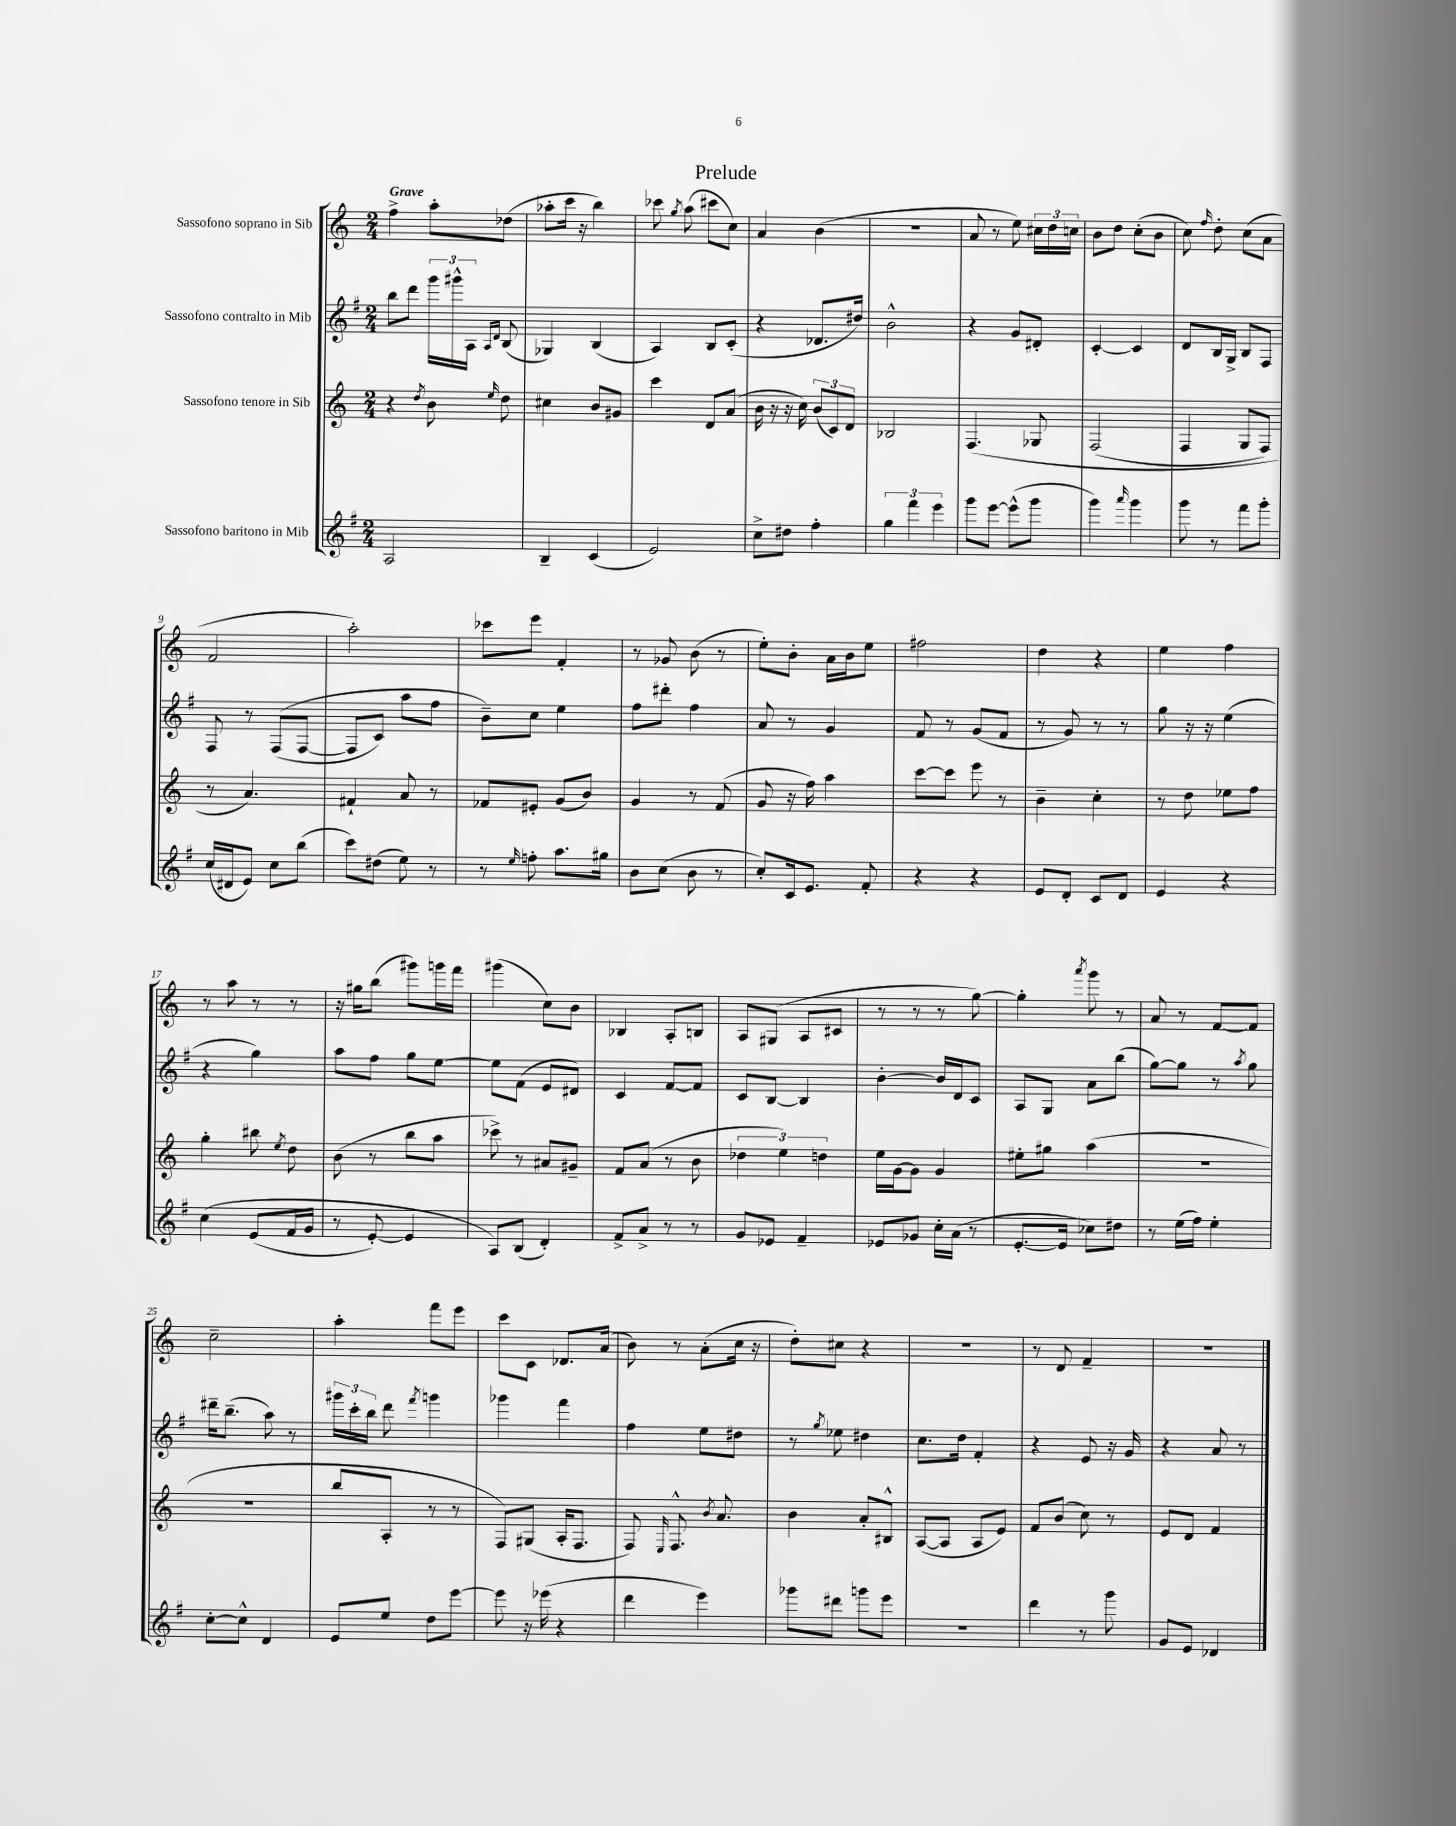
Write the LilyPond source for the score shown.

\header { title = "Prelude" }
<<
\new StaffGroup <<
\new Staff = "s0" \with { instrumentName = "Sassofono soprano in Sib" } {
    \clef treble \key c \major \numericTimeSignature \time 2/4 \tempo "Grave"
    \autoBeamOff f''4-> a''8[-. des''8]( |
    aes''8[-. c'''16] r16 b''4) |
    ces'''8 \acciaccatura { g''8 } a''8( cis'''8[ c''8]) |
    a'4 b'4( |
    R2 |
    a'8 r8 e''8) \tuplet 3/2 { cis''16[ d''16 c''16] } |
    b'8[ d''8] c''8[-.( b'8] |
    c''8) \grace { f''16 } d''8-. c''8[( a'8] |
    f'2 |
    a''2-.) |
    ces'''8[ e'''8] f'4-. |
    r8 ges'8 b'8( r8 |
    e''8[-.) b'8]-. a'16[ b'16 e''8] |
    fis''2 |
    d''4 r4 |
    e''4 f''4 |
    r8 a''8 r8 r8 |
    r16 gis''16[ b''8]( gis'''8[) g'''16 f'''16] |
    gis'''4( c''8[) b'8] |
    bes4 a8[-. b8] |
    a8[ gis8]( a8[ cis'8] |
    r8 r8 r8 g''8~) |
    g''4-. \acciaccatura { a'''8 } g'''8 r8 |
    a'8 r8 f'8[~ f'8] |
    c''2-- |
    a''4-. f'''8[ e'''8] |
    c'''8[ c'8] des'8.[ a'16]( |
    b'8) r8 a'8[-.( c''16] r16 |
    d''8[-.) cis''8] r4 |
    R2 |
    r8 d'8 f'4-- |
    R2 \bar "|." |
}
\new Staff = "s1" \with { instrumentName = "Sassofono contralto in Mib" } {
    \clef treble \key g \major \numericTimeSignature \time 2/4
    \autoBeamOff b''8[ d'''8] \tuplet 3/2 { g'''16[ gis'''16-^ a16] } \grace { a16[ d'16] } b8( |
    ges4) b4( |
    a4) b8[ c'8]-.( |
    r4 des'8.[ dis''16]) |
    b'2-^ |
    r4 g'8[ dis'8]-. |
    c'4~-. c'4 |
    d'8[ b16 g16]-> b8[ fis8] |
    fis8 r8 fis8[(\( fis8]~ |
    fis8[ c'8]) a''8[ fis''8] |
    b'8[--\) c''8] e''4 |
    fis''8[ dis'''8]-. fis''4 |
    a'8 r8 g'4 |
    fis'8 r8 g'8[( fis'8] |
    r8 g'8) r8 r8 |
    g''8 r16 r16 e''4( |
    r4 g''4) |
    a''8[ fis''8] g''8[ e''8]~ |
    e''8[ fis'8]( e'8[ dis'8]) |
    c'4 fis'8[~ fis'8] |
    c'8[ b8]~ b4 |
    b'4~-. b'16[ d'16 c'8] |
    a8[ g8] a'8[ b''8]( |
    g''8[~) g''8] r8 \acciaccatura { a''8 } g''8 |
    dis'''16[-- b''8.]--( a''8) r8 |
    \tuplet 3/2 { gis'''16[ c'''16-. b''16] } d'''8 \acciaccatura { fis'''8 } g'''4 |
    ges'''4 fis'''4 |
    fis''4 e''8[ dis''8] |
    r8 \acciaccatura { g''8 } ees''8 dis''4 |
    c''8.[ d''16] fis'4-. |
    r4 e'8 r16 g'16 |
    r4 a'8 r8 \bar "|." |
}
\new Staff = "s2" \with { instrumentName = "Sassofono tenore in Sib" } {
    \clef treble \key c \major \numericTimeSignature \time 2/4
    \autoBeamOff r4 \acciaccatura { d''8 } b'8 \grace { e''16 } d''8 |
    cis''4 b'8[ gis'8] |
    c'''4 d'8[ a'8]( |
    b'16 r16 r16 c''16) \tuplet 3/2 { b'8[( c'8) d'8] } |
    bes2 |
    f4.\( ges8 |
    f2( |
    f4 g8[ f8]) |
    r8 a'4.\) |
    fis'4-! a'8 r8 |
    fes'8[ eis'8]-. g'8[( b'8]) |
    g'4 r8 f'8( |
    g'8 r16 f''16) a''4 |
    c'''8[~ c'''8] e'''8 r8 |
    b'4-- c''4-. |
    r8 d''8 ees''8[ f''8] |
    g''4-. bis''8 \acciaccatura { e''8 } d''8 |
    b'8( r8 b''8[ a''8] |
    ces'''8->) r8 ais'8[ gis'8]-- |
    f'8[ a'8]( r8 b'8 |
    \tuplet 3/2 { des''4 e''4) d''4 } |
    e''16[ g'16~ g'8] g'4 |
    eis''8[-. gis''8] a''4( |
    R2 |
    R2 |
    b''8[ a8]-. r8 r8 |
    f8[) gis8]( a16[-. f8.] |
    f8) \grace { e16 } f8.-^ \acciaccatura { b'8 } a'8. |
    b'4 a'8[-. bis8]-^ |
    a8[~( a8] a8[ e'8]) |
    f'8[ b'8]( c''8) r8 |
    e'8[ d'8] f'4 \bar "|." |
}
\new Staff = "s3" \with { instrumentName = "Sassofono baritono in Mib" } {
    \clef treble \key g \major \numericTimeSignature \time 2/4
    \autoBeamOff a2 |
    b4-- c'4( |
    e'2) |
    c''8[-> dis''8] fis''4-. |
    \tuplet 3/2 { g''4 fis'''4 e'''4 } |
    g'''8[ e'''8]~ e'''8[-^( g'''8] |
    g'''4) \grace { a'''16 } g'''4 |
    g'''8 r8 fis'''8[ g'''8]-. |
    c''16[( dis'16 e'8]) c''8[ b''8]( |
    c'''8[) dis''8]( e''8) r8 |
    r8 \grace { e''16 } f''8-. a''8.[ gis''16] |
    b'8[ c''8]( b'8 r8 |
    c''8[-.) c'16 e'8.] fis'8-. |
    r4 r4 |
    e'8[ d'8]-. c'8[ d'8] |
    e'4 r4 |
    c''4\( e'8[( fis'16 g'16] |
    r8 e'8~-.) e'4 |
    a8[\) b8]( d'4-.) |
    fis'8[-> a'8]-> r8 r8 |
    g'8[ ees'8] fis'4-- |
    ees'8[ ges'8] c''16[-. a'16]( r8 |
    e'8.[~-. e'16] ces''8[) dis''8] |
    r8 e''16[( fis''16]) e''4-. |
    c''8[~-. c''8]-^ d'4 |
    e'8[ e''8] d''8[ e'''8]~ |
    e'''8 r16 ees'''16( r4 |
    d'''4 e'''4) |
    ges'''8[ dis'''8] g'''8[ e'''8] |
    R2 |
    d'''4 r8 g'''8 |
    g'8[ e'8] des'4 \bar "|." |
}
>>
>>
